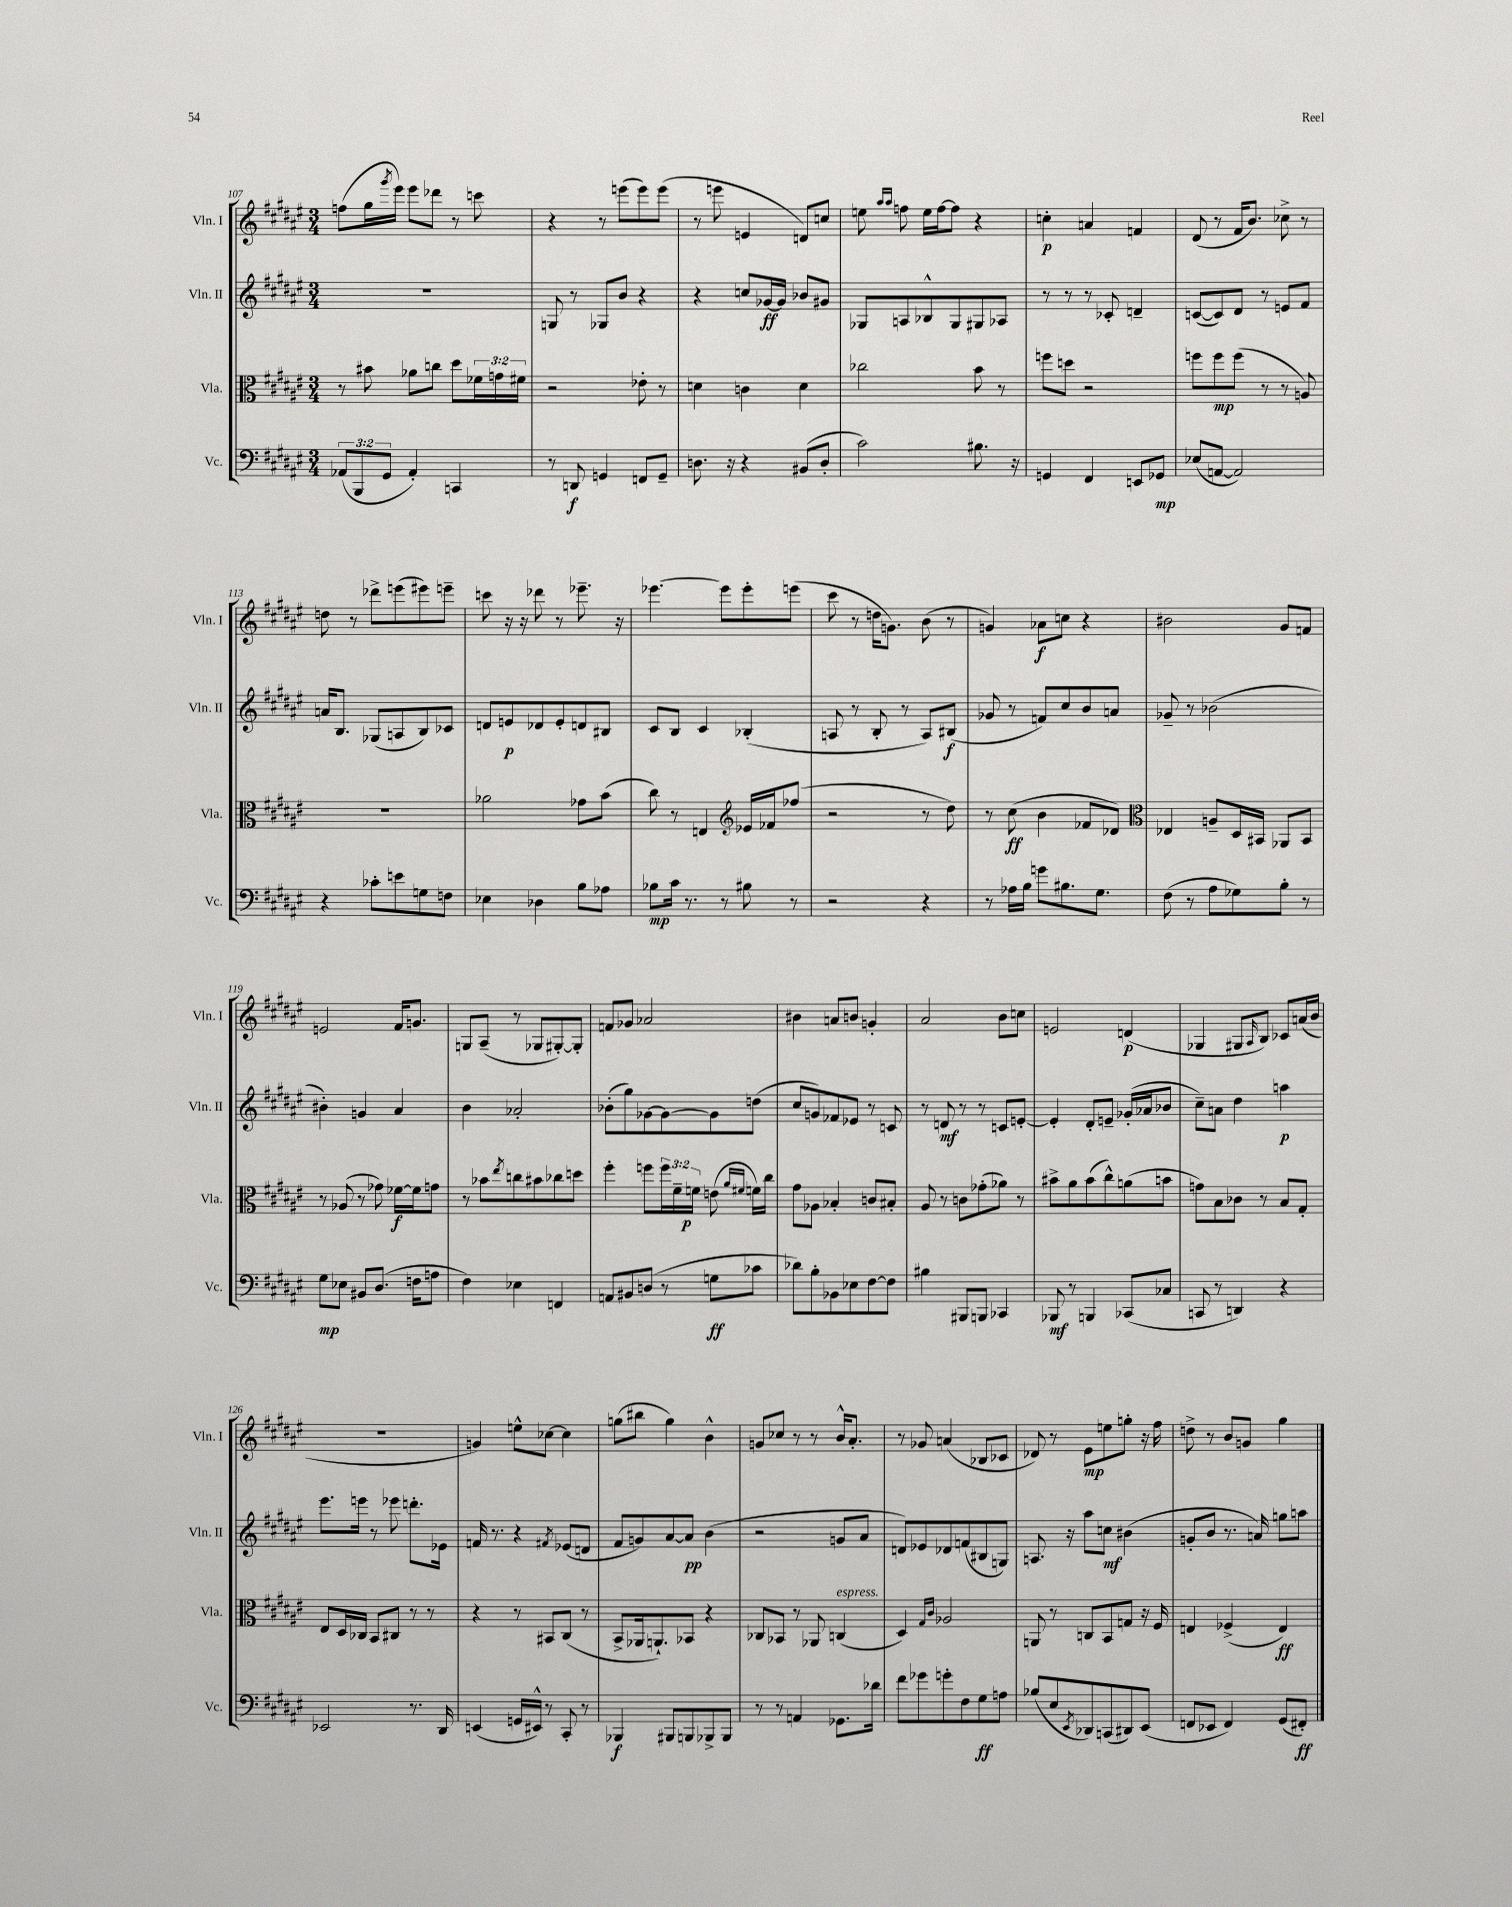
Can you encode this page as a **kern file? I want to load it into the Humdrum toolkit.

**kern	**dynam	**kern	**dynam	**kern	**dynam	**kern	**dynam
*part4	*part4	*part3	*part3	*part2	*part2	*part1	*part1
*staff4	*staff4	*staff3	*staff3	*staff2	*staff2	*staff1	*staff1
*I"Vc.	*	*I"Vla.	*	*I"Vln. II	*	*I"Vln. I	*
*I'Vc.	*	*I'Vla.	*	*I'Vln. II	*	*I'Vln. I	*
*clefF4	*	*clefC3	*	*clefG2	*	*clefG2	*
*k[f#c#g#d#a#e#]	*	*k[f#c#g#d#a#e#]	*	*k[f#c#g#d#a#e#]	*	*k[f#c#g#d#a#e#]	*
*M3/4	*	*M3/4	*	*M3/4	*	*M3/4	*
=107	=107	=107	=107	=107	=107	=107	=107
(12AA-X/L	.	8r	.	2.r	.	(8ffn\L	.
12BBB/	.	.	.	.	.	.	.
.	.	8b#X\	.	.	.	16gg#\L	.
12GG#/J	.	.	.	.	.	.	.
.	.	.	.	.	.	8qggg#/	.
.	.	.	.	.	.	16eee#\JJ)	.
4AA-'/)	.	8a-X\L	.	.	.	8eee#\L	.
.	.	8ccn\J	.	.	.	8ddd-X\J	.
4CCn/	.	8dd#\L	.	.	.	8r	.
.	.	24f-X\L	.	.	.	8cccn\	.
.	.	24gn\	.	.	.	.	.
.	.	24f#X\JJ	.	.	.	.	.
=108	=108	=108	=108	=108	=108	=108	=108
8r	.	2r	.	8Gn/	.	4r	.
8DDn/	f	.	.	8r	.	.	.
4GGn/	.	.	.	8G-X/L	.	8r	.
.	.	.	.	8b/J	.	(8eeen\L	.
8FFn/L	.	8e-X'\	.	4r	.	8eee\)	.
8GG~/J	.	8r	.	.	.	(8eee\J	.
=109	=109	=109	=109	=109	=109	=109	=109
8.Dn\	.	4dn\	.	4r	.	8r	.
.	.	.	.	.	.	8eeen\	.
16r	.	.	.	.	.	.	.
4r	.	4cn\	.	8ccn/L	.	4en/	.
.	.	.	.	[16g-X/L	ff	.	.
.	.	.	.	16g-/JJ]	.	.	.
(8BB#X/L	.	4d\	.	8b-X/L	.	8dn/L)	.
8D'/J	.	.	.	8g#X/J	.	8ccn/J	.
=110	=110	=110	=110	=110	=110	=110	=110
2c#\)	.	2cc-X\	.	8G-X/L	.	8een\	.
.	.	.	.	.	.	16qqaa#/LL	.
.	.	.	.	.	.	16qqaa#/JJ	.
.	.	.	.	8An/	.	8ffn\	.
.	.	.	.	8B-X^^/	.	16ee\LL	.
.	.	.	.	.	.	[16ff\J	.
.	.	.	.	8G-/	.	8ff\J]	.
8.B#X\	.	8b\	.	8G#X/	.	4r	.
.	.	8r	.	8A-X/J	.	.	.
16r	.	.	.	.	.	.	.
=111	=111	=111	=111	=111	=111	=111	=111
4GGn/	.	8ffn\L	.	8r	.	4ccn'\	p
.	.	8ddn\J	.	8r	.	.	.
4FF#/	.	2r	.	8r	.	4an/	.
.	.	.	.	8c-X'/	.	.	.
8EEn/L	.	.	.	4dn~/	.	4fn/	.
8GG-X/J	mp	.	.	.	.	.	.
=112	=112	=112	=112	=112	=112	=112	=112
(8E-X/L	.	8ffn\L	.	([8cn/L	.	(8d#/	.
[8AAn/J	.	8ff\	mp	8c/])	.	8r	.
2AA/])	.	(8ff\J	.	8d#/J	.	16f#/KL	.
.	.	.	.	.	.	8.b/J)	.
.	.	8r	.	8r	.	.	.
.	.	8r	.	8en/L	.	8cc-X^\	.
.	.	8An/)	.	8f#/J	.	8r	.
!!LO:LB:g=z
=113	=113	=113	=113	=113	=113	=113	=113
4r	.	2.r	.	16an/KL	.	8ddn\	.
.	.	.	.	8.B/J	.	.	.
.	.	.	.	.	.	8r	.
8c-X'\L	.	.	.	(8G-X/L	.	8ddd-X^\L	.
8en\	.	.	.	8An/	.	(8eeen\	.
8Gn\	.	.	.	8B/)	.	8eee#X\)	.
8Fn\J	.	.	.	8c-X/J	.	8eeen~\J	.
=114	=114	=114	=114	=114	=114	=114	=114
4E-X\	.	2a-X\	.	8dn/L	.	8cccn\	.
.	.	.	.	8en/	p	16r	.
.	.	.	.	.	.	16r	.
4D-X\	.	.	.	8d-X/	.	8ddd-X\	.
.	.	.	.	8e'/	.	8r	.
8B\L	.	8g-X\L	.	8dn/	.	8.eee-X~\	.
8A-X\J	.	(8b\J	.	8B#X/J	.	.	.
.	.	.	.	.	.	16r	.
=115	=115	=115	=115	=115	=115	=115	=115
8B-X\L	mp	8cc#\)	.	8c#/L	.	[4.eee-X\	.
16c#\Jk	.	8r	.	8B/J	.	.	.
8.r	.	.	.	.	.	.	.
.	.	4En/	.	4c#/	.	.	.
8r	.	.	.	.	.	8eee-\L]	.
*	*	*clefG2	*	*	*	*	*
8B#X\	.	16e-X/LL	.	(4B-X'/	.	8eee-'\	.
.	.	16f-X/J	.	.	.	.	.
8r	.	(8ff-X/J	.	.	.	(8eeen\J	.
=116	=116	=116	=116	=116	=116	=116	=116
2r	.	2r	.	8An/	.	8ccc#\	.
.	.	.	.	8r	.	8r	.
.	.	.	.	8B'/	.	16ddn\KL	.
.	.	.	.	.	.	8.gn\J)	.
.	.	.	.	8r	.	.	.
4r	.	8r	.	8A/L)	.	(8b\	.
.	.	8dd#\)	.	(8B#X/J	f	8r	.
=117	=117	=117	=117	=117	=117	=117	=117
8r	.	8r	.	8g-X/	.	4gn/)	.
16A-X\LL	.	(8cc#\	ff	8r	.	.	.
16B\JJ	.	.	.	.	.	.	.
8gn\L	.	4b\	.	8fn/L)	.	8a-X\L	f
8.B#X\	.	.	.	8cc#/	.	8ccn\J	.
.	.	8f-X/L	.	8b/	.	4r	.
8.G#\J	.	.	.	.	.	.	.
.	.	8d-X/J)	.	8an/J	.	.	.
=118	=118	=118	=118	=118	=118	=118	=118
*	*	*clefC3	*	*	*	*	*
(8F#\	.	4E-X/	.	8g-X~/	.	2b#X\	.
8r	.	.	.	8r	.	.	.
8A#\L	.	8An~/L	.	(2b-X\	.	.	.
8G-X\)	.	16D#/L	.	.	.	.	.
.	.	16BB#X/JJ	.	.	.	.	.
8B'\J	.	8AA-X/L	.	.	.	8g#/L	.
8r	.	8BB#/J	.	.	.	8fn/J	.
!!LO:LB:g=z
=119	=119	=119	=119	=119	=119	=119	=119
8G#\L	mp	8r	.	4b#X'\)	.	2en/	.
8E-X\J	.	(8A-X/	.	.	.	.	.
8BB#X/L	.	8r	.	4gn/	.	.	.
(8.D#/J	.	8g-X\)	.	.	.	.	.
.	.	[16f-X\LL	f	4a#/	.	16f#/KL	.
16Fn\KL	.	16f-\J]	.	.	.	8.gn/J	.
8An\J	.	8gn\J	.	.	.	.	.
=120	=120	=120	=120	=120	=120	=120	=120
4F#\)	.	8r	.	4b\	.	8Gn/L	.
.	.	8b-X\L	.	.	.	(8A#~/J	.
.	.	8qee#/	.	.	.	.	.
4E-X\	.	8ccn\	.	2a-X'/	.	8r	.
.	.	8b#X\	.	.	.	8G-X/L	.
4FFn/	.	8cc-X\	.	.	.	[8G#X'/)	.
.	.	8ddn\J	.	.	.	8G#'/J]	.
=121	=121	=121	=121	=121	=121	=121	=121
8AAn/L	.	4ff#'\	.	(8b-X'\L	.	8fn/L	.
8BB#X/	.	.	.	8gg#\)	.	8g-X/J	.
(8Dn/J	.	8ffn\L	.	[8g-X\	.	2a-X/	.
8r	.	24ff\L	.	8g-\_	.	.	.
.	.	24f#~\	.	.	.	.	.
.	.	24fn\JJ	p	.	.	.	.
8Gn\L	ff	(8en\	.	8g-\]	.	.	.
.	.	16qqa#/LL	.	.	.	.	.
.	.	16qqf#X/JJ	.	.	.	.	.
8c-X\J	.	16fn\LL)	.	(8ddn\J	.	.	.
.	.	16cc#\JJ	.	.	.	.	.
=122	=122	=122	=122	=122	=122	=122	=122
8d-X\L)	.	8g#\L	.	8cc#/L	.	4b#X\	.
8B'\	.	8A-X\J	.	8gn/)	.	.	.
8BB-X\	.	4B-X'/	.	8f-X/	.	8an/L	.
8E-X\	.	.	.	8e-X/J	.	8bn/J	.
[8F#\	.	8cn/L	.	8r	.	4gn'/	.
8F#\J]	.	8B#X'/J	.	8cn/	.	.	.
=123	=123	=123	=123	=123	=123	=123	=123
4B#X\	.	8A#/	.	8r	.	2a#/	.
.	.	8r	.	8dn/	mf	.	.
8BBB#X/L	.	8cn\L	.	8r	.	.	.
8BBBn/J	.	(8g-X'\	.	8r	.	.	.
4CC-X/	.	8a-X\J)	.	8cn/L	.	8b\L	.
.	.	8r	.	[8en'/J	.	8ccn\J	.
=124	=124	=124	=124	=124	=124	=124	=124
8BBB-X/	mf	8b#X^\L	.	4e'/]	.	2en/	.
8r	.	8a#\	.	.	.	.	.
4BBBn/	.	(8b#\	.	8d#'/L	.	.	.
.	.	8cc#^^\)	.	8en~/J	.	.	.
(8CC-X/L	.	(8an\	.	(16g-X'/LL	.	(4dn/	p
.	.	.	.	16a-X/J	.	.	.
8C-X/J	.	8bn\J	.	8b-X/J	.	.	.
=125	=125	=125	=125	=125	=125	=125	=125
8CCn/	.	8gn\L)	.	8cc#~\L)	.	4G-X/	.
8r	.	8B\	.	8an\J	.	.	.
4DDn/)	.	8c-X\J	.	4dd#\	.	8G#X/L	.
.	.	.	.	.	.	16qqA#/	.
.	.	8r	.	.	.	8B/J)	.
4r	.	8B/L	.	4aan\	p	8c-X/L	.
.	.	8G#'/J	.	.	.	(16an/L	.
.	.	.	.	.	.	16b/JJ	.
!!LO:LB:g=z
=126	=126	=126	=126	=126	=126	=126	=126
2EE-X/	.	8E#/L	.	8.eee#\L	.	2.r	.
.	.	16D#/L	.	.	.	.	.
.	.	16C-X/JJ	.	16eeen\Jk	.	.	.
.	.	8BB/L	.	8r	.	.	.
.	.	8C#X/J	.	8eee-X\	.	.	.
8.r	.	8r	.	8.dddn'\L	.	.	.
.	.	8r	.	.	.	.	.
16DD#/	.	.	.	16e-X\Jk	.	.	.
=127	=127	=127	=127	=127	=127	=127	=127
(4EEn/	.	4r	.	16fn/	.	4gn/)	.
.	.	.	.	8.r	.	.	.
16GGn/LL	.	8r	.	4r	.	8een^^\L	.
16EE#X^^/JJ)	.	.	.	.	.	.	.
8r	.	8BB#X/L	.	.	.	[8cc-X\J	.
.	.	.	.	8qf#X/	.	.	.
8CC#'/	.	(8C#/J	.	(8e-X/L	.	4cc-\]	.
8r	.	8r	.	8dn/J	.	.	.
=128	=128	=128	=128	=128	=128	=128	=128
4BBB-X/	f	8BB^/L	.	8f#/L	.	(8ggn\L	.
.	.	16AA-X/k	.	8gn/)	.	8bb#X\J	.
.	.	8.AAn`/)	.	.	.	.	.
8BBB#X/L	.	.	.	[8a#/	.	4gg\)	.
8BBBn/	.	8BB-X/J	.	8a#/J]	pp	.	.
8BBB-X^/	.	4r	.	(4b\	.	4b^^\	.
8BBB-/J	.	.	.	.	.	.	.
=129	=129	=129	=129	=129	=129	=129	=129
8r	.	8C-X/L	.	2r	.	8gn/L	.
8r	.	8BB-X/J	.	.	.	8cc-X/J	.
4AAn/	.	8r	.	.	.	8r	.
.	.	8AA-X/	.	.	.	8r	.
!	!	!LO:TX:a:i:t=espress.	!	!	!	!	!
8.GG-X\L	.	(4Cn/	.	8gn/L	.	16b^^/KL	.
.	.	.	.	.	.	8.a#'/J	.
.	.	.	.	8a#/J	.	.	.
16d-X\Jk	.	.	.	.	.	.	.
=130	=130	=130	=130	=130	=130	=130	=130
8f#\L	.	4D#/)	.	8dn/L)	.	8r	.
8g-X\	.	.	.	8e-X/	.	8g-X/	.
.	.	16qqG#/LL	.	.	.	.	.
.	.	16qqc#/JJ	.	.	.	.	.
8gn'\	.	2A-X/	.	8d-X/	.	(4an/	.
8F#\	.	.	.	(8fn/	.	.	.
8G#\	ff	.	.	8B#X/	.	8B-X/L	.
8An\J	.	.	.	8Gn/J)	.	8c-X/J	.
=131	=131	=131	=131	=131	=131	=131	=131
(8B-X/L	.	8AAn/	.	8.An/	.	8d-X/)	.
8E#/	.	8r	.	.	.	8r	.
.	.	.	.	16r	.	.	.
8qEE#/	.	.	.	.	.	.	.
8DD-X/)	.	8Cn/L	.	8aa#\L	.	8e#\L	mp
(8CCn/	.	8BB/	.	8ccn\J	mf	8een\	.
8DD#X/)	.	8Gn/J	.	(4b#X\	.	8ggn'\J	.
(8EE#/J	.	16r	.	.	.	16r	.
.	.	16F#/	.	.	.	16ff#\	.
=132	=132	=132	=132	=132	=132	=132	=132
8FFn/L	.	4En/	.	8gn'/L	.	8ddn^\	.
8EE-X/J	.	.	.	8b/J	.	8r	.
4FF/)	.	(4F-X^/	.	8.r	.	8b/L	.
.	.	.	.	.	.	8gn/J	.
.	.	.	.	16an/)	.	.	.
(8GG#/L	.	4E/)	ff	8ggn\L	.	4gg#\	.
8FF#X'/J)	ff	.	.	8aan\J	.	.	.
==	==	==	==	==	==	==	==
*-	*-	*-	*-	*-	*-	*-	*-
